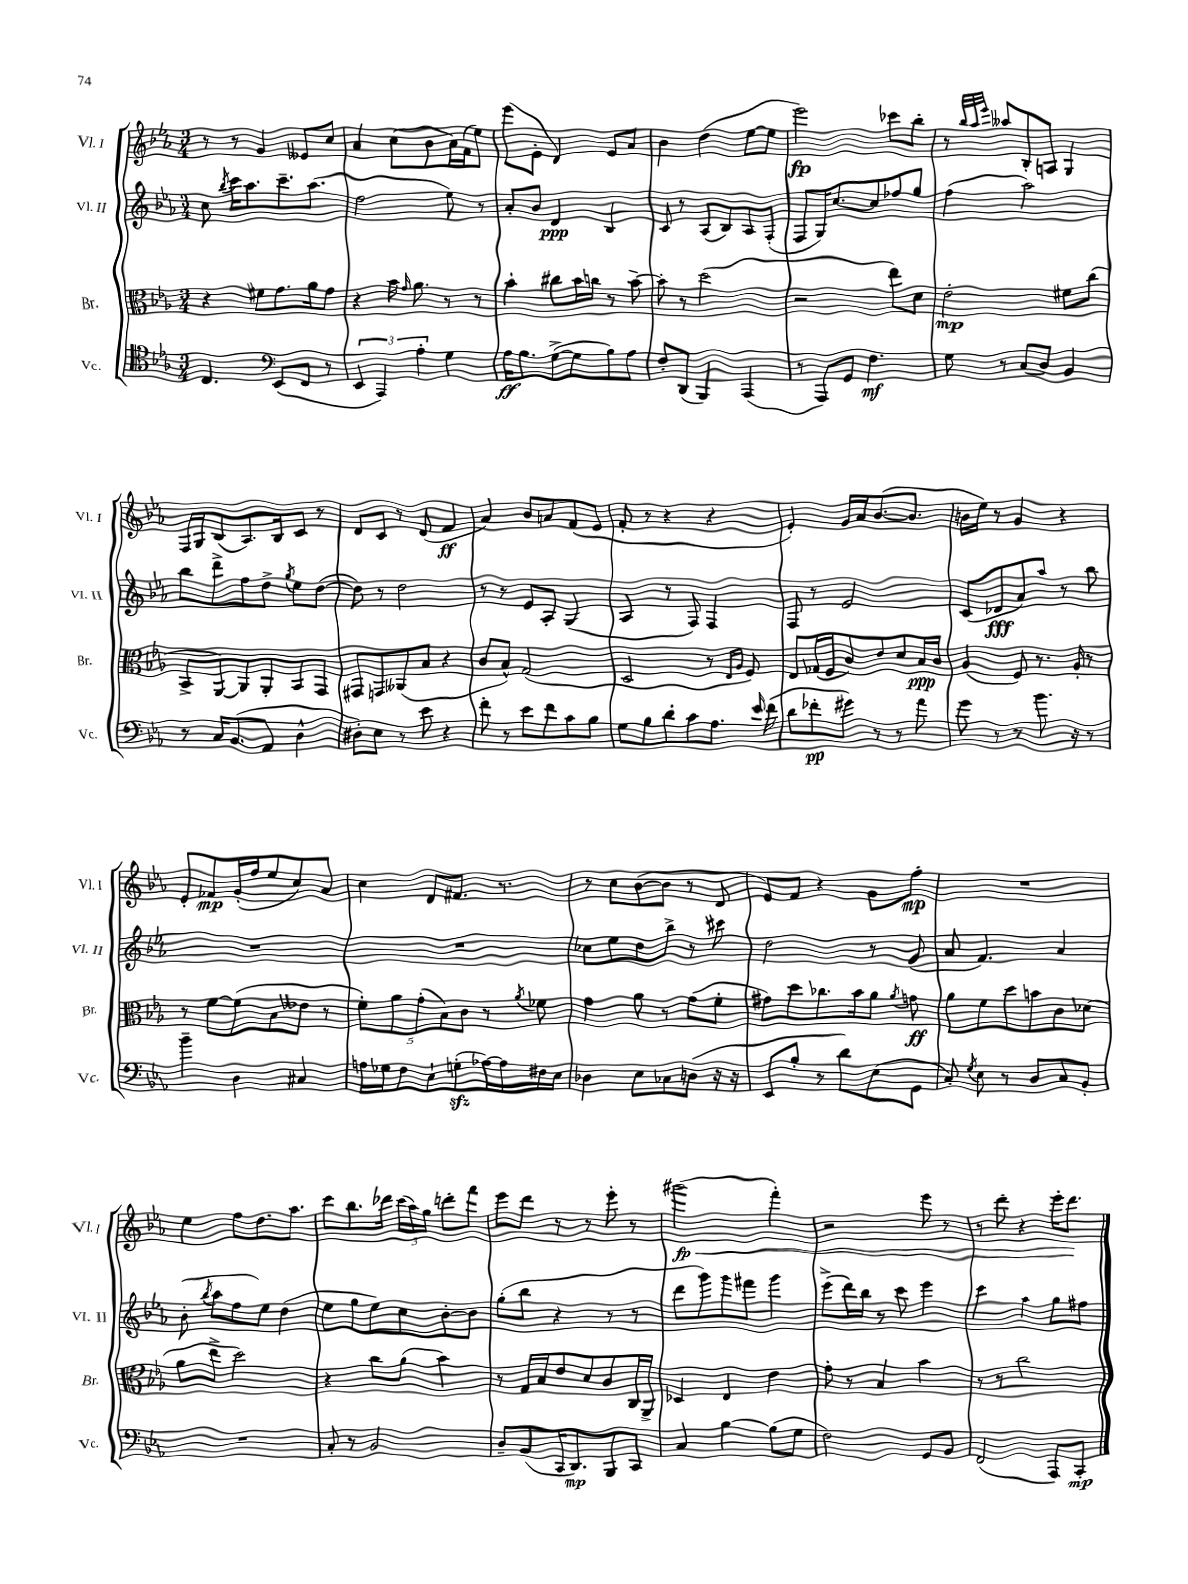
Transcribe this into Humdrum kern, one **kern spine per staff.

**kern	**dynam	**kern	**dynam	**kern	**dynam	**kern	**dynam
*part4	*part4	*part3	*part3	*part2	*part2	*part1	*part1
*staff4	*staff4	*staff3	*staff3	*staff2	*staff2	*staff1	*staff1
*I"Vc.	*	*I"Br.	*	*I"Vl. II	*	*I"Vl. I	*
*I'Vc.	*	*I'Br.	*	*I'Vl. II	*	*I'Vl. I	*
*clefC4	*	*clefC3	*	*clefG2	*	*clefG2	*
*k[b-e-a-]	*	*k[b-e-a-]	*	*k[b-e-a-]	*	*k[b-e-a-]	*
*M3/4	*	*M3/4	*	*M3/4	*	*M3/4	*
=22	=22	=22	=22	=22	=22	=22	=22
4.C/	.	4r	.	8cc\	.	8r	.
.	.	.	.	8qbb-/	.	.	.
.	.	.	.	16ccc\KL	.	8r	.
.	.	.	.	8.aa-\	.	.	.
.	.	8f#X\L	.	.	.	4g/	.
*clefF4	*	*	*	*	*	*	*
(8EE-/L	.	8.g\	.	8.ccc~\	.	.	.
8FF/J	.	.	.	.	.	8e--X/L	.
.	.	16a-\k	.	(8.aa-\J	.	.	.
8r	.	8g\J	.	.	.	8cc/J	.
=23	=23	=23	=23	=23	=23	=23	=23
6EE-/	.	4r	.	2ff\	.	4a-/	.
6AAA-/)	.	.	.	.	.	.	.
.	.	16b-\	.	.	.	(8cc\L	.
.	.	16qqg/	.	.	.	.	.
.	.	8.a-\	.	.	.	.	.
6A-'\	.	.	.	.	.	.	.
.	.	.	.	.	.	8b-\	.
4G\	.	8r	.	8ee-\)	.	16a-\L)	.
.	.	.	.	.	.	(16f\J	.
.	.	8r	.	8r	.	8ee-\J)	.
=24	=24	=24	=24	=24	=24	=24	=24
16A-\KL	ff	4b-'\	.	8a-'/L	.	(8eee-\L	.
8.B-\	.	.	.	.	.	.	.
.	.	.	.	8b-/J	.	8e-'\J	.
([8G^\	.	8cc#X\L	.	4d/	ppp	4d/)	.
8G\]	.	16b-\L	.	.	.	.	.
.	.	16ccn\JJ	.	.	.	.	.
8B-\)	.	8r	.	4B-/	.	8e-/L	.
8A-\J	.	[8b-~\	.	.	.	8a-/J	.
=25	=25	=25	=25	=25	=25	=25	=25
8F'/L	.	8b-'\]	.	8c/	.	4b-\	.
(8DD/J	.	8r	.	8r	.	.	.
4BBB-/)	.	(2dd\	.	(8A-/L	.	(4dd\	.
.	.	.	.	8B-/)	.	.	.
(4AAA-/	.	.	.	8A-/	.	[8ee-\L	.
.	.	.	.	(8F'/J	.	8ee-\J]	.
=26	=26	=26	=26	=26	=26	=26	=26
8r	.	2r	.	8F/L	.	2eee-\)	fp
8AAA-/L)	.	.	.	16G/K)	.	.	.
.	.	.	.	[8.cc/	.	.	.
8GG/J	.	.	.	.	.	.	.
4.F\	mf	.	.	8cc/]	.	.	.
.	.	8ee-\L)	.	8ff-X/	.	8ccc-X\L	.
.	.	8d\J	.	8gg/J	.	8bb-'\J	.
=27	=27	=27	=27	=27	=27	=27	=27
8G\	.	2e-'\	mp	(4ff\	.	8r	.
.	.	.	.	.	.	32qqbb-/LLL	.
.	.	.	.	.	.	32qqaa-/	.
.	.	.	.	.	.	32qqeee-/JJJ	.
8r	.	.	.	.	.	8aa--X/L	.
(8C/L	.	.	.	2aa-\)	.	8B-'/	.
8D/J)	.	.	.	.	.	8An/J	.
4BB-/	.	8f#X\L	.	.	.	4G/	.
.	.	(8cc\J	.	.	.	.	.
!!LO:LB:g=z
=28	=28	=28	=28	=28	=28	=28	=28
8r	.	8BB-^/L	.	8bb-\L	.	16F/LL	.
.	.	.	.	.	.	16G/J	.
16C/KL	.	[8AA-/)	.	8ddd^\	.	(8B-/	.
(8.BB-/	.	.	.	.	.	.	.
.	.	8AA-/]	.	8ff\	.	8.A-/)	.
8AA-/J	.	8AA-'/	.	8dd^\J	.	.	.
.	.	.	.	.	.	16B-/k	.
.	.	.	.	8qgg/	.	.	.
4D^^\	.	8BB-/	.	8ee-\L	.	8c/J	.
.	.	8GG/J	.	([8dd\J	.	8r	.
=29	=29	=29	=29	=29	=29	=29	=29
8D#X'\L)	.	8GG#X/L	.	8dd\])	.	8d/L	.
8E-\J	.	8GGn/	.	8r	.	8c/J	.
8r	.	(8AA--X/	.	2dd\	.	8r	.
8e-\	.	8B-/J	.	.	.	(8d/	.
4r	.	4r	.	.	.	4f/	ff
=30	=30	=30	=30	=30	=30	=30	=30
8f'\	.	8c/L	.	8r	.	4a-/)	.
8r	.	8B-^^/J)	.	8r	.	.	.
8e-\L	.	(2G/	.	8e-/L	.	8b-/L	.
8f\	.	.	.	8A-'/J	.	8an/	.
8c\	.	.	.	(4G/	.	(8f/	.
8B-\J	.	.	.	.	.	8e-/J	.
=31	=31	=31	=31	=31	=31	=31	=31
8G\L	.	2D/	.	4A-/	.	8f'/	.
8B-\	.	.	.	.	.	8r	.
8d'\	.	.	.	8r	.	4r	.
8c\	.	.	.	8F/)	.	.	.
8.A-\J	.	8r	.	4F/	.	4r	.
.	.	16qqE-/LL	.	.	.	.	.
.	.	16qqA-/JJ	.	.	.	.	.
.	.	8F/)	.	.	.	.	.
16qqe-/	.	.	.	.	.	.	.
(16f\	.	.	.	.	.	.	.
=32	=32	=32	=32	=32	=32	=32	=32
8d\L	.	8E-/L	.	8F/	.	4e-'/)	.
8f-X'\	pp	(16G-X/L	.	8r	.	.	.
.	.	16F/J	.	.	.	.	.
8g#X\J)	.	8c/)	.	2e-/	.	16g/LL	.
.	.	.	.	.	.	16a-/J	.
8r	.	8e-/	.	.	.	([8.b-/	.
8r	.	8d/	.	.	.	.	.
.	.	.	.	.	.	8.b-/J]	.
8a-\	.	16B-/L	ppp	.	.	.	.
.	.	16c/JJ	.	.	.	.	.
=33	=33	=33	=33	=33	=33	=33	=33
8g\	.	(4A-/	.	(8c/L	.	16bn\LL	.
.	.	.	.	.	.	16ee-\JJ)	.
8r	.	.	.	8d-X/	fff	8r	.
8r	.	8F/)	.	8a-/)	.	4g/	.
8.b-\	.	8.r	.	8aa-/J	.	.	.
.	.	.	.	8r	.	4r	.
16r	.	16A-'/	.	.	.	.	.
8r	.	8r	.	8bb-\	.	.	.
!!LO:LB:g=z
=34	=34	=34	=34	=34	=34	=34	=34
4b-~\	.	8r	.	2.r	.	8e-'/L	.
.	.	[8f\L	.	.	.	8f-X/	mp
4D\	.	(8f\]	.	.	.	(16g'/L	.
.	.	.	.	.	.	16ff/J	.
.	.	8B-\	.	.	.	8ee-/	.
4C#X/	.	8e--X\J	.	.	.	8cc/)	.
.	.	8r	.	.	.	8a-/J	.
=35	=35	=35	=35	=35	=35	=35	=35
16An\LL	.	10f'\L)	.	2.r	.	4cc\	.
16G-X\J	.	.	.	.	.	.	.
.	.	10a-\	.	.	.	.	.
8F\	.	.	.	.	.	.	.
.	.	(10g'\	.	.	.	.	.
8E-`\	.	.	.	.	.	8d/L	.
.	.	10B-\)	.	.	.	.	.
(8Gnzz'\	.	.	.	.	.	8.f#X/J	.
.	.	10c\J	.	.	.	.	.
[16A-X\L)	.	8r	.	.	.	.	.
16A-\]	.	.	.	.	.	8.r	.
.	.	8qa-/	.	.	.	.	.
16F#X\	.	8f-X\	.	.	.	.	.
16E-\JJ	.	.	.	.	.	.	.
=36	=36	=36	=36	=36	=36	=36	=36
4D-X\	.	4g\	.	8cc-X\L	.	8r	.
.	.	.	.	8ee-\	.	8cc\L	.
8E-\L	.	8a-\	.	8dd\	.	([8b-\	.
8C-X\	.	8r	.	8bb-^\J	.	8b-\J]	.
(8Dn\J	.	(8g\L	.	8r	.	8r	.
16r	.	8f'\J	.	8ccc#X\	.	8d/	.
16r	.	.	.	.	.	.	.
=37	=37	=37	=37	=37	=37	=37	=37
8EE-/L	.	8g#X\L)	.	2dd\	.	8e-/L)	.
8B-'/J	.	8dd\	.	.	.	8f/J	.
8r	.	8.cc-X\	.	.	.	4r	.
8d\L)	.	.	.	.	.	.	.
.	.	16b-\k	.	.	.	.	.
(8E-\	.	8a-\J	.	8r	.	8g\L	.
.	.	8qa-/	.	.	.	.	.
8GG\J	.	8gn\	ff	(8g/	.	8ff'\J	mp
=38	=38	=38	=38	=38	=38	=38	=38
8C'/)	.	8a-\L	.	8a-/	.	2.r	.
8qG/	.	.	.	.	.	.	.
8E-\	.	8f\	.	4.f/)	.	.	.
8r	.	8dd\	.	.	.	.	.
8D/L	.	8bn\	.	.	.	.	.
8C/	.	8c\	.	4a-/	.	.	.
8BB-'/J	.	(8d-X\J	.	.	.	.	.
!!LO:LB:g=z
=39	=39	=39	=39	=39	=39	=39	=39
2.r	.	8a-\L	.	(8b-'\	.	4ee-\	.
.	.	.	.	8qbb-/	.	.	.
.	.	8ee-^\J	.	8aa-\L	.	.	.
.	.	2dd\)	.	8ff\	.	8ff\L	.
.	.	.	.	8ee-\J)	.	8.dd\	.
.	.	.	.	(4dd\	.	.	.
.	.	.	.	.	.	8.aa-\J	.
=40	=40	=40	=40	=40	=40	=40	=40
8C'/	.	4r	.	8ee-\L	.	8ccc\L	.
8r	.	.	.	8gg\	.	8.bb-\	.
2BB-/	.	8cc\L	.	8ee-\)	.	.	.
.	.	.	.	.	.	16ddd-X\Jk	.
.	.	(8a-\J	.	8cc\	.	(24ccc\LL	.
.	.	.	.	.	.	24aa-\)	.
.	.	.	.	.	.	24gg\JJ	.
.	.	4b-\)	.	[8b-'\	.	8dddn'\L	.
.	.	.	.	8b-\J]	.	8fff\J	.
=41	=41	=41	=41	=41	=41	=41	=41
8D~/L	.	8r	.	(8gg'\L	.	8eee-\L	.
(8BB-/	.	16G/LL	.	8bb-\J	.	8ddd\J	.
.	.	16B-/J	.	.	.	.	.
16CC/K	.	8e-/	.	4r	.	8r	.
8.DD/)	mp	.	.	.	.	.	.
.	.	8d/	.	.	.	8r	.
8BBB-/	.	8c/	.	8r	.	8eee-'\	.
8CC/J	.	16C/L	.	8r	.	8r	.
.	.	16AA-^/JJ	.	.	.	.	.
=42	=42	=42	=42	=42	=42	=42	=42
!	!	!	!	!	!	!	!LO:HP:b
4C/	.	4D-X/	.	8ddd\L	.	(2ggg#X\	< fp
.	.	.	.	8ggg\)	.	.	.
[4B-\	.	4E-/	.	8ggg\	.	.	.
.	.	.	.	8fff#X\J	.	.	.
(8B-\L]	.	4e-\	.	4ggg\	.	4fff'\)	.
8G\J	.	.	.	.	.	.	.
=43	=43	=43	=43	=43	=43	=43	=43
2F\)	.	8g'\	.	(8eee-^\L	.	2r	.
.	.	8r	.	16ddd\L)	.	.	.
.	.	.	.	16bb-\JJ	.	.	.
.	.	4B-/	.	8r	.	.	.
.	.	.	.	8ccc\	.	.	.
8GG/L	.	4b-\	.	4eee-\	.	8eee-\	.
8BB-/J	.	.	.	.	.	8r	.
=44	=44	=44	=44	=44	=44	=44	=44
(2FF/	.	8r	.	4ccc\	.	8r	.
.	.	8r	.	.	.	8ddd'\	.
.	.	2cc\	.	4aa-\	.	4r	.
8AAA-/L)	.	.	.	8gg\L	.	16eee-'\KL	.
.	.	.	.	.	.	8.ddd\J	.
8CC'/J	mp	.	.	8ff#X\J	.	.	.
.	.	.	.	.	.	.	[
==	==	==	==	==	==	==	==
*-	*-	*-	*-	*-	*-	*-	*-
